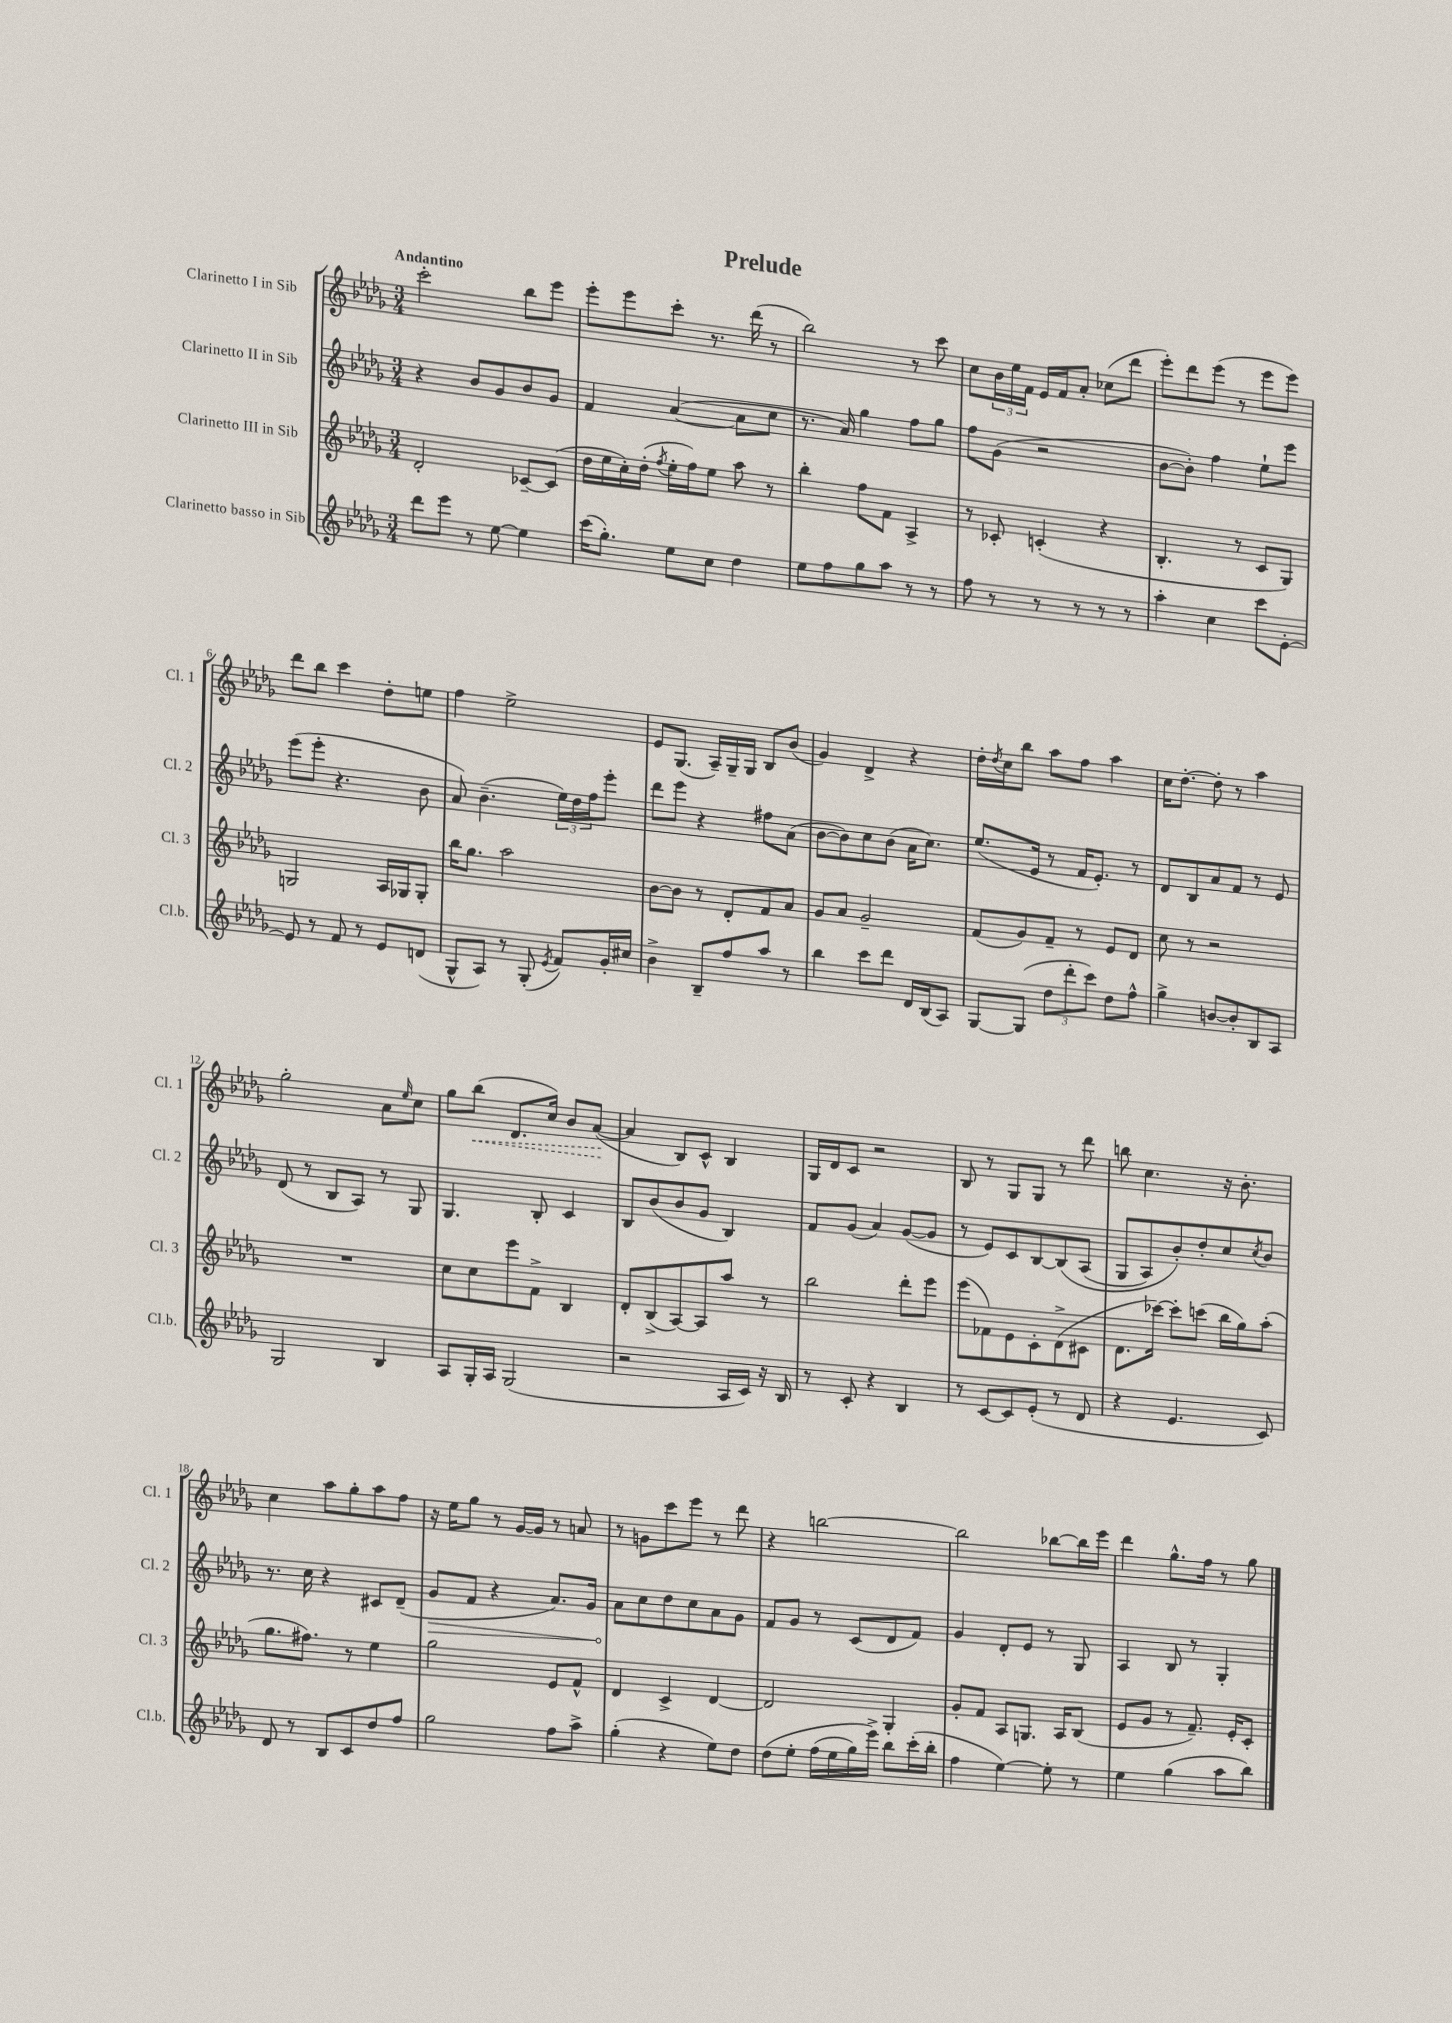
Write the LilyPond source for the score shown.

\header { title = "Prelude" }
<<
\new StaffGroup <<
\new Staff = "s0" \with { instrumentName = "Clarinetto I in Sib" shortInstrumentName = "Cl. 1" } {
    \clef treble \key des \major \numericTimeSignature \time 3/4 \tempo "Andantino"
    c'''2-. bes''8 ees'''8 |
    ees'''8-. ees'''8 c'''8-. r8. des'''16( r8 |
    bes''2) r8 c'''8 |
    c''8 \tuplet 3/2 { bes'16 ees''16 f'16 } ees'16 f'16 aes'8-. ces''8( des'''8 |
    ees'''8-.) des'''8 ees'''8( r8 ees'''8 ees'''8) |
    des'''8 bes''8 c'''4 des''8-. e''8 |
    f''4 ees''2-> |
    ees'8 ges8.( aes16--) ges16-- ges16 bes8 bes'8( |
    ges'4) des'4-> r4 |
    des''16-. \acciaccatura { des''8 } c''16 bes''8 aes''8 f''8 aes''4 |
    c''16 des''8.~-. des''8-. r8 aes''4 |
    ges''2-. aes'8 \grace { ees''16 } c''8 |
    ges''8 \once \override Hairpin.style = #'dashed-line bes''8\<( des'8. c''16) bes'8 aes'8~\!( |
    aes'4 bes8) c'8-^ bes4 |
    ges16 des'16 c'8 r2 |
    bes8 r8 ges8 ges8 r8 des'''8 |
    b''8 c''4. r16 bes'8.-. |
    c''4 aes''8 ges''8-. aes''8 f''8 |
    r16 ees''16 ges''8 r8 ges'16~ ges'16 r8 a'8 |
    r8 g'8 c'''8 ees'''8 r8 des'''8 |
    r4 b''2~ |
    b''2 bes''8~ bes''16 ees'''16 |
    des'''4 ges''8.-^ f''16 r8 ges''8 \bar "|." |
}
\new Staff = "s1" \with { instrumentName = "Clarinetto II in Sib" shortInstrumentName = "Cl. 2" } {
    \clef treble \key des \major \numericTimeSignature \time 3/4
    r4 bes'8 ges'8 bes'8 ges'8 |
    f'4 aes'4~( aes'8 c''8 |
    r8. aes'16) ges''4 f''8 ges''8 |
    f''8 ges'8( r2 |
    bes'8~ bes'8-.) f''4 ees''8-! ees'''8 |
    ees'''8( ees'''8-. r4. bes'8 |
    aes'8) bes'4.--( \tuplet 3/2 { ees''16) des''16 f''16 } ees'''8-. |
    des'''8 ees'''8 r4 fis''8 aes'8( |
    bes'8~ bes'8) c''8 bes'8( aes'16 c''8.) |
    ees''8.( ees'16 r8 f'16 ees'8.-.) r8 |
    des'8 bes8 aes'8 f'8 r8 ees'8 |
    des'8( r8 bes8 aes8) r8 ges8 |
    ges4. bes8-. c'4 |
    bes8 bes'8( bes'8 ges'8 bes4) |
    f'8 ges'8( aes'4) ges'8~( ges'8 |
    r8 ees'8) c'8 bes8~ bes8\( aes8( |
    ges8 aes8) bes'8-.\) des''8-. c''8 \acciaccatura { c''8 } bes'8 |
    r8. c''16 r4 cis'8 des'8--( |
    \once \override Hairpin.circled-tip = ##t ges'8\> f'8 r4 aes'8.) ges'16 |
    aes'8\! c''8 des''8 c''8 aes'8 ges'8 |
    f'8 ges'8 r8 c'8( des'8 f'8) |
    ges'4 des'8-. ees'8 r8 ges8 |
    aes4 bes8 r8 ges4-. \bar "|." |
}
\new Staff = "s2" \with { instrumentName = "Clarinetto III in Sib" shortInstrumentName = "Cl. 3" } {
    \clef treble \key des \major \numericTimeSignature \time 3/4
    des'2-. ces'8~-- ces'8( |
    des''16 ees''16 c''16-.) des''16-.( \acciaccatura { f''8 } ees''16-. f''16) ees''8 aes''8 r8 |
    bes''4-. f''8 f'8 aes4-> |
    r8 ces'8-. c'4-.( r4 |
    bes4.-. r8 c'8 ges8) |
    g2 aes16 ges16 ges8-. |
    bes''16 ges''8. aes''2 |
    bes'8~ bes'8 r8 des'8-. f'8 aes'8 |
    ges'8 aes'8 ges'2-- |
    f'8( ges'8) f'8-- r8 ees'8 des'8 |
    c''8 r8 r2 |
    R2. |
    c''8 c''8 ees'''8 f'8-> bes4 |
    des'8-. bes8->( aes8~) aes8 aes''8 r8 |
    bes''2 des'''8-. ees'''8 |
    ees'''8( fes'8) ees'8 c'8-. des'8->( cis'8 |
    des'8. ces'''16~) ces'''8-. c'''8( bes''16 ges''16) aes''8-.( |
    ges''8. fis''8.) r8 ees''4 |
    ges''2 ees'8 f'8-^ |
    des'4 c'4-> des'4~ |
    des'2 ges4-. |
    ges'8-. f'8 aes8 g8. aes16 bes8( |
    ees'8 ges'8 r8 f'8.--) ees'16-. c'8-. \bar "|." |
}
\new Staff = "s3" \with { instrumentName = "Clarinetto basso in Sib" shortInstrumentName = "Cl.b." } {
    \clef treble \key des \major \numericTimeSignature \time 3/4
    des'''8 ees'''8 r8 ees''8~ ees''4 |
    c'''16( ges''8.-.) ees''8 c''8 des''4 |
    ees''8 f''8 ges''8 aes''8 r8 r8 |
    f''8 r8 r8 r8 r8 r8 |
    aes''4-. c''4 c'''8 ees'8~-. |
    ees'8 r8 f'8 r8 ees'8 d'8( |
    ges8-^ aes8) r8 ges8-.( \acciaccatura { ees'8 } f'8) ges'16-. cis''16 |
    bes'4-> bes8-- f''8 aes''8 r8 |
    bes''4 c'''8 des'''8 des'16 bes16( aes8) |
    ges8~ ges8( \tuplet 3/2 { des''8 des'''8-. c'''8) } des''8 f''8-^ |
    ges''4-> b'8~ b'8-. bes8 aes8 |
    ges2 bes4 |
    aes8 ges16-. aes16 ges2( |
    r2 aes16 c'16) r16 bes16 |
    r8 c'8-. r4 bes4 |
    r8 c'8~ c'8 ees'8-.( r8 des'8 |
    r4 ees'4. c'8) |
    des'8 r8 bes8 c'8 des''8 f''8 |
    ges''2 f''8 aes''8-> |
    ges''4-.( r4 ees''8) des''8 |
    des''8\( ees''8-. f''16( ees''16 ges''16) ees'''16->\) bes''8 c'''16-.( bes''16-. |
    f''4 ees''4~) ees''8-. r8 |
    ees''4 ges''4( aes''8 bes''8) \bar "|." |
}
>>
>>
